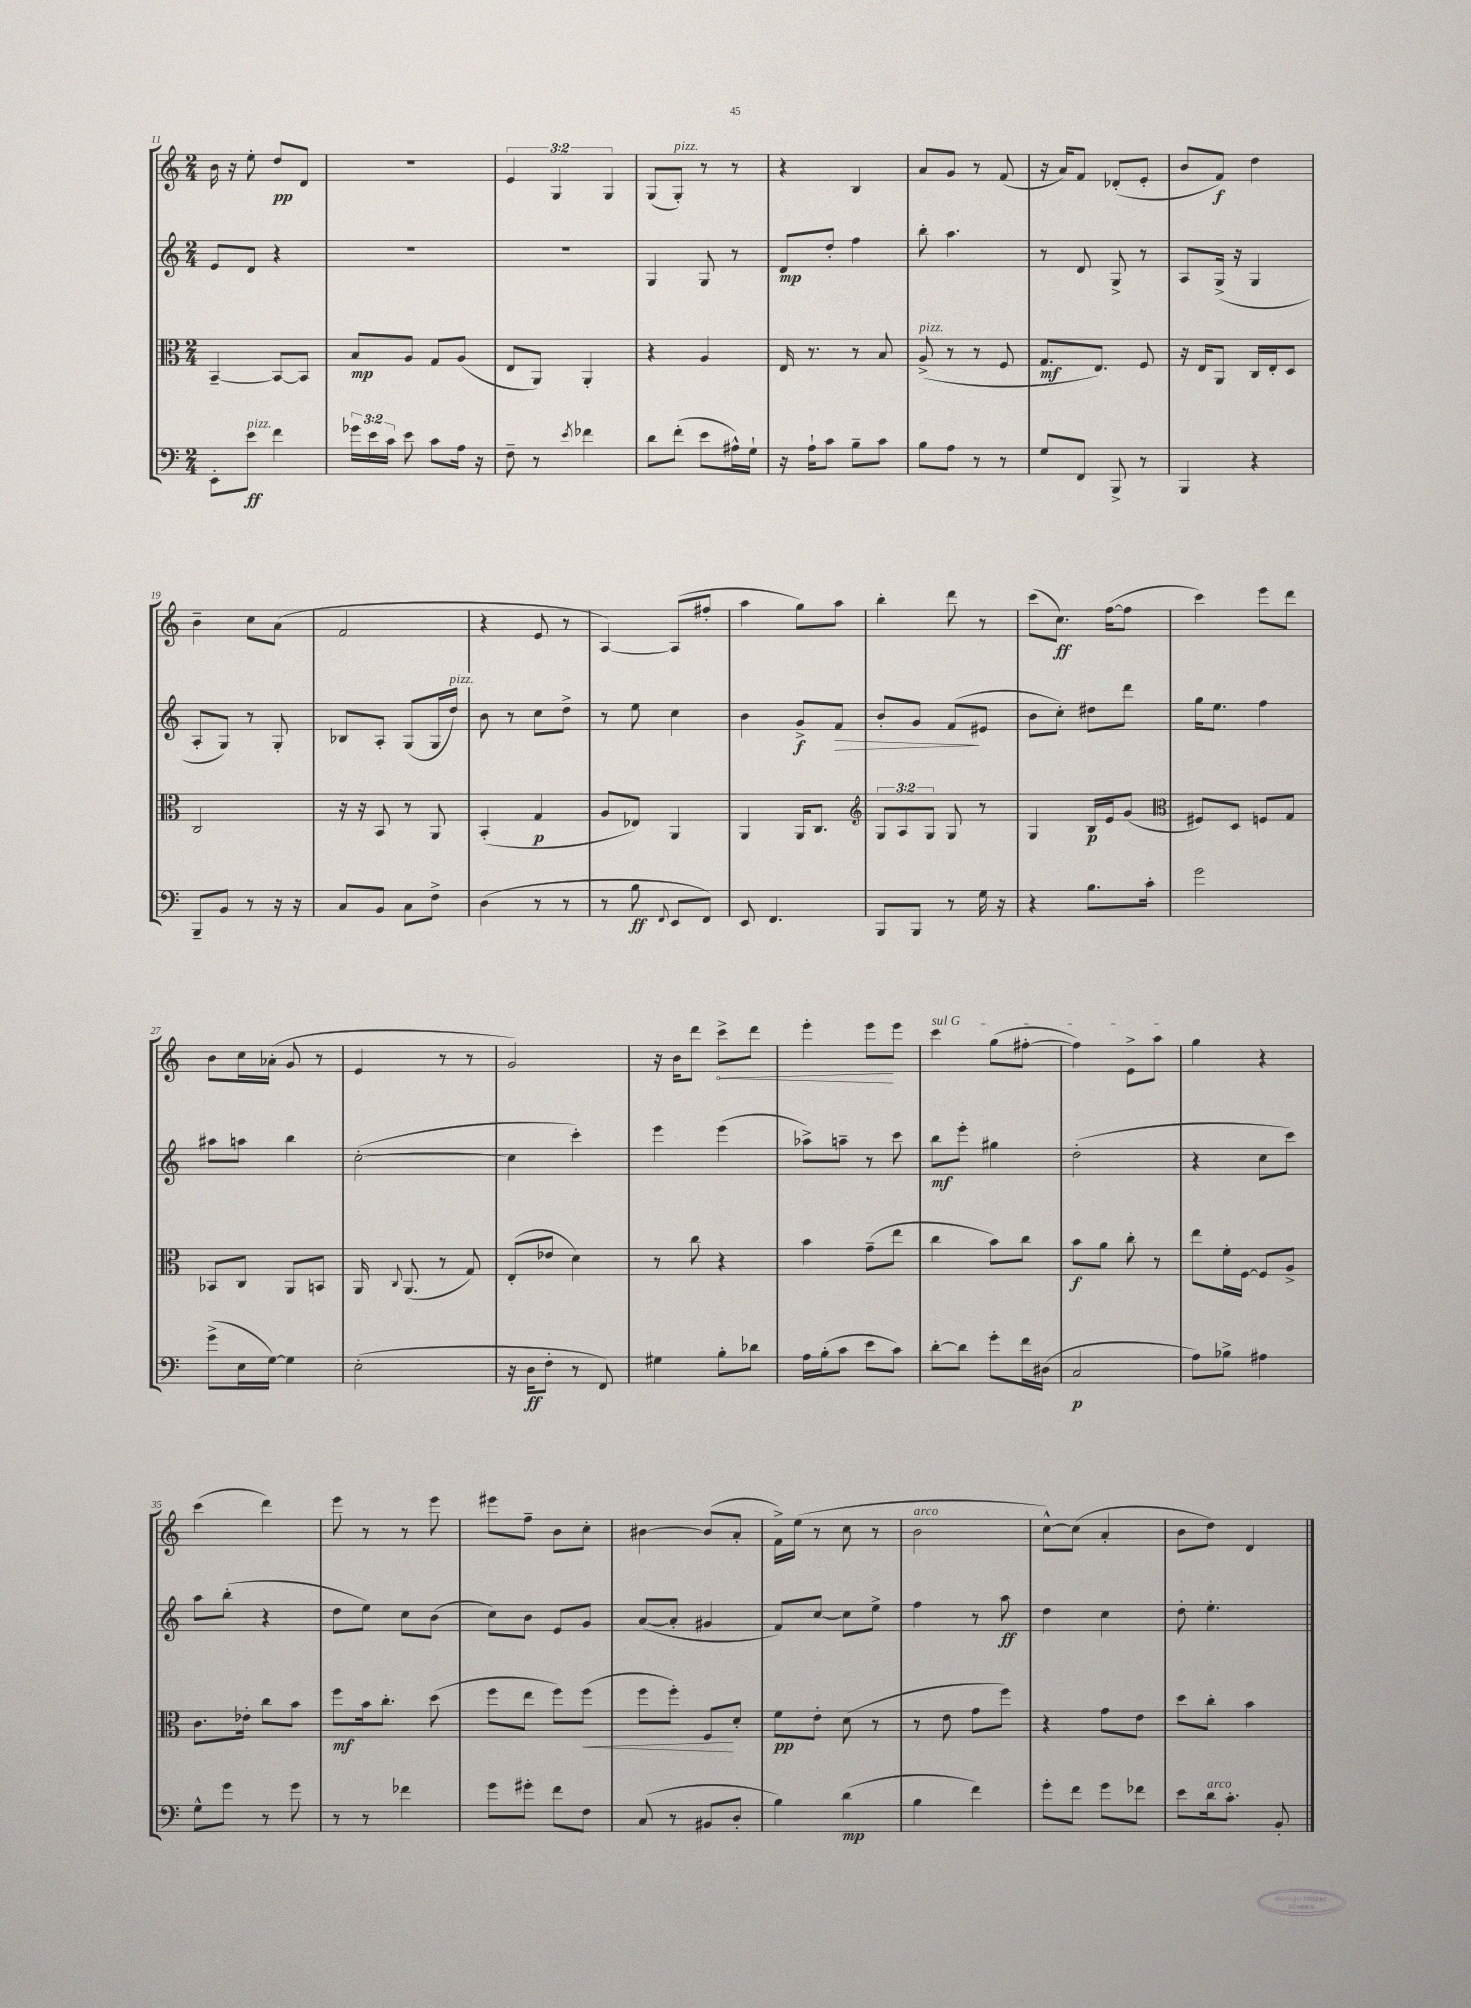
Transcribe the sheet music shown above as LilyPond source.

<<
\new StaffGroup <<
\new Staff = "s0" {
    \clef treble \key c \major \numericTimeSignature \time 2/4 \override Staff.TupletNumber.text = #tuplet-number::calc-fraction-text
    \autoBeamOff b'16 r16 e''8-. d''8[\pp d'8] |
    r2 |
    \tuplet 3/2 { e'4 g4 g4 } |
    g8[( g8]-.^\markup { \italic "pizz." }) r8 r8 |
    r4 b4 |
    a'8[ g'8] r8 f'8( |
    r16 a'16[) f'8] des'8[-.( e'8]-. |
    b'8[ f'8]\f) d''4 |
    b'4-- c''8[ a'8]( |
    f'2 |
    r4 e'8 r8 |
    a4~) a8[( fis''8]-. |
    a''4 g''8[) a''8] |
    b''4-. d'''8 r8 |
    c'''8[( c''8.]\ff) f''16[~( f''8] |
    c'''4) e'''8[ d'''8] |
    b'8[ c''16 aes'16]-.( g'8 r8 |
    e'4 r8 r8 |
    g'2) |
    r16 b'16[ d'''8] \once \override Hairpin.circled-tip = ##t c'''8[->\< d'''8] |
    e'''4-. e'''8[\! e'''8] |
    \once \override TextSpanner.bound-details.left.text = \markup { \italic "sul G" } c'''4\startTextSpan g''8[( fis''8]~-. |
    fis''4) e'8[-> a''8]\stopTextSpan |
    g''4 r4 |
    c'''4( d'''4) |
    e'''8 r8 r8 e'''8 |
    eis'''8[ f''8]-- b'8[ c''8]-. |
    bis'4~ bis'8[( a'8]-. |
    f'16[->) e''16]( r8 c''8 r8 |
    b'2^\markup { \italic "arco" } |
    c''8[~-^) c''8]( a'4-. |
    b'8[ d''8]) d'4 \bar "|." |
}
\new Staff = "s1" {
    \clef treble \key c \major \numericTimeSignature \time 2/4
    \autoBeamOff e'8[ d'8] r4 |
    R2 |
    R2 |
    g4 g8 r8 |
    d'8[\mp d''8]-. f''4 |
    b''8-. a''4. |
    r8 d'8 g8-> r8 |
    a8[ g16]->( r16 g4 |
    a8[-. g8]) r8 g8-. |
    bes8[ a8]-. g8[( g16 d''16]^\markup { \italic "pizz." }) |
    b'8 r8 c''8[ d''8]-> |
    r8 e''8 c''4 |
    b'4 g'8[->\f f'8]\> |
    b'8[-. g'8] f'8[\!( eis'8] |
    b'8[ c''8]-.) dis''8[ d'''8] |
    g''16[ e''8.] f''4 |
    ais''8[ a''8] b''4 |
    c''2~-.( |
    c''4 c'''4-.) |
    e'''4 e'''4( |
    aes''8[->) a''8]-- r8 c'''8 |
    b''8[\mf e'''8]-. gis''4 |
    d''2-.( |
    r4 c''8[ c'''8]) |
    a''8[ b''8]-.( r4 |
    d''8[ e''8]) c''8[ b'8]( |
    c''8[) b'8] e'8[ g'8] |
    a'8[~( a'8]-. gis'4 |
    f'8[) c''8]~ c''8[ e''8]-> |
    f''4 r8 a''8\ff |
    d''4 c''4 |
    d''8-. e''4.-. \bar "|." |
}
\new Staff = "s2" {
    \clef alto \key c \major \numericTimeSignature \time 2/4 \override Staff.TupletNumber.text = #tuplet-number::calc-fraction-text
    \autoBeamOff b,4~-- b,8[~ b,8] |
    b8[\mp a8] g8[ a8]( |
    e8[ a,8]) a,4-. |
    r4 a4 |
    e16 r8. r8 b8 |
    a8->^\markup { \italic "pizz." }( r8 r8 f8 |
    g8.[\mf e8.]) f8 |
    r16 e16[ a,8] c16[ e16-. d8] |
    c2 |
    r16 r16 b,8 r8 a,8 |
    b,4-.( g4\p |
    a8[ ees8]) a,4 |
    a,4 a,16[ c8.] |
    \clef treble \tuplet 3/2 { g8[ a8 g8] } g8 r8 |
    g4 b16[\p e'16 g'8]( |
    \clef alto fis8[) d8] f8[ g8] |
    bes,8[ c8] a,8[ b,8] |
    a,16 \appoggiatura { c8 } a,8.( r8 g8) |
    e8[-.( ees'8] d'4) |
    r8 c''8 r4 |
    b'4 g'8[--( e''8] |
    c''4 b'8[) c''8] |
    b'8[\f a'8] c''8-. r8 |
    e''8[ f'16-. f16]~ f8[ a8]-> |
    c'8.[ ees'16]-. c''8[ b'8] |
    f''8[\mf b'16 c''8.]-. d''8( |
    f''8[ e''8] f''8[) f''8]\<( |
    f''8[ f''8]-.) f8[\! d'8]-. |
    f'8[\pp e'8]-. d'8( r8 |
    r8 e'8 g'8[ f''8]) |
    r4 g'8[ e'8] |
    d''8[ c''8]-. b'4 \bar "|." |
}
\new Staff = "s3" {
    \clef bass \key c \major \numericTimeSignature \time 2/4 \override Staff.TupletNumber.text = #tuplet-number::calc-fraction-text
    \autoBeamOff e,8[-. e'8]\ff^\markup { \italic "pizz." } f'4 |
    \tuplet 3/2 { ges'16[ e'16 c'16] } e'8 c'8[ a16] r16 |
    f8-- r8 \acciaccatura { e'8 } fes'4 |
    d'8[ f'8]-.( e'8[ ais16-^) g16]-! |
    r16 a16[-! c'8] b8[-- c'8] |
    b8[ a8] r8 r8 |
    g8[ f,8] b,,8-> r8 |
    b,,4 r4 |
    b,,8[-- b,8] r8 r16 r16 |
    c8[ b,8] c8[ f8]-> |
    d4( r8 r8 |
    r8 b8\ff \appoggiatura { f,8 } e,8[ f,8]) |
    e,8 f,4. |
    b,,8[ b,,8] r8 g16 r16 |
    r4 b8.[ c'16]-. |
    g'2 |
    g'8[->( e16 g16]~) g4 |
    e2-.( |
    r16 d16[\ff f8]-. r8 f,8) |
    gis4 b8[-. des'8] |
    a16[ b16-.( c'8] e'8[ c'8]) |
    d'8[~-. d'8] g'8[-. f'16 dis16]( |
    c2\p |
    a8[) bes8]-> ais4 |
    g8[-^ g'8] r8 g'8 |
    r8 r8 fes'4 |
    g'8[ gis'8]-. f'8[ f8] |
    c8( r8 bis,8[ d8]-. |
    b4) d'4\mp( |
    b4 f'4) |
    g'8[-. f'8] g'8[ fes'8] |
    e'8[ d'16^\markup { \italic "arco" } c'8.]-. b,8-. \bar "|." |
}
>>
>>
\layout { \context { \Score currentBarNumber = #11 } }
